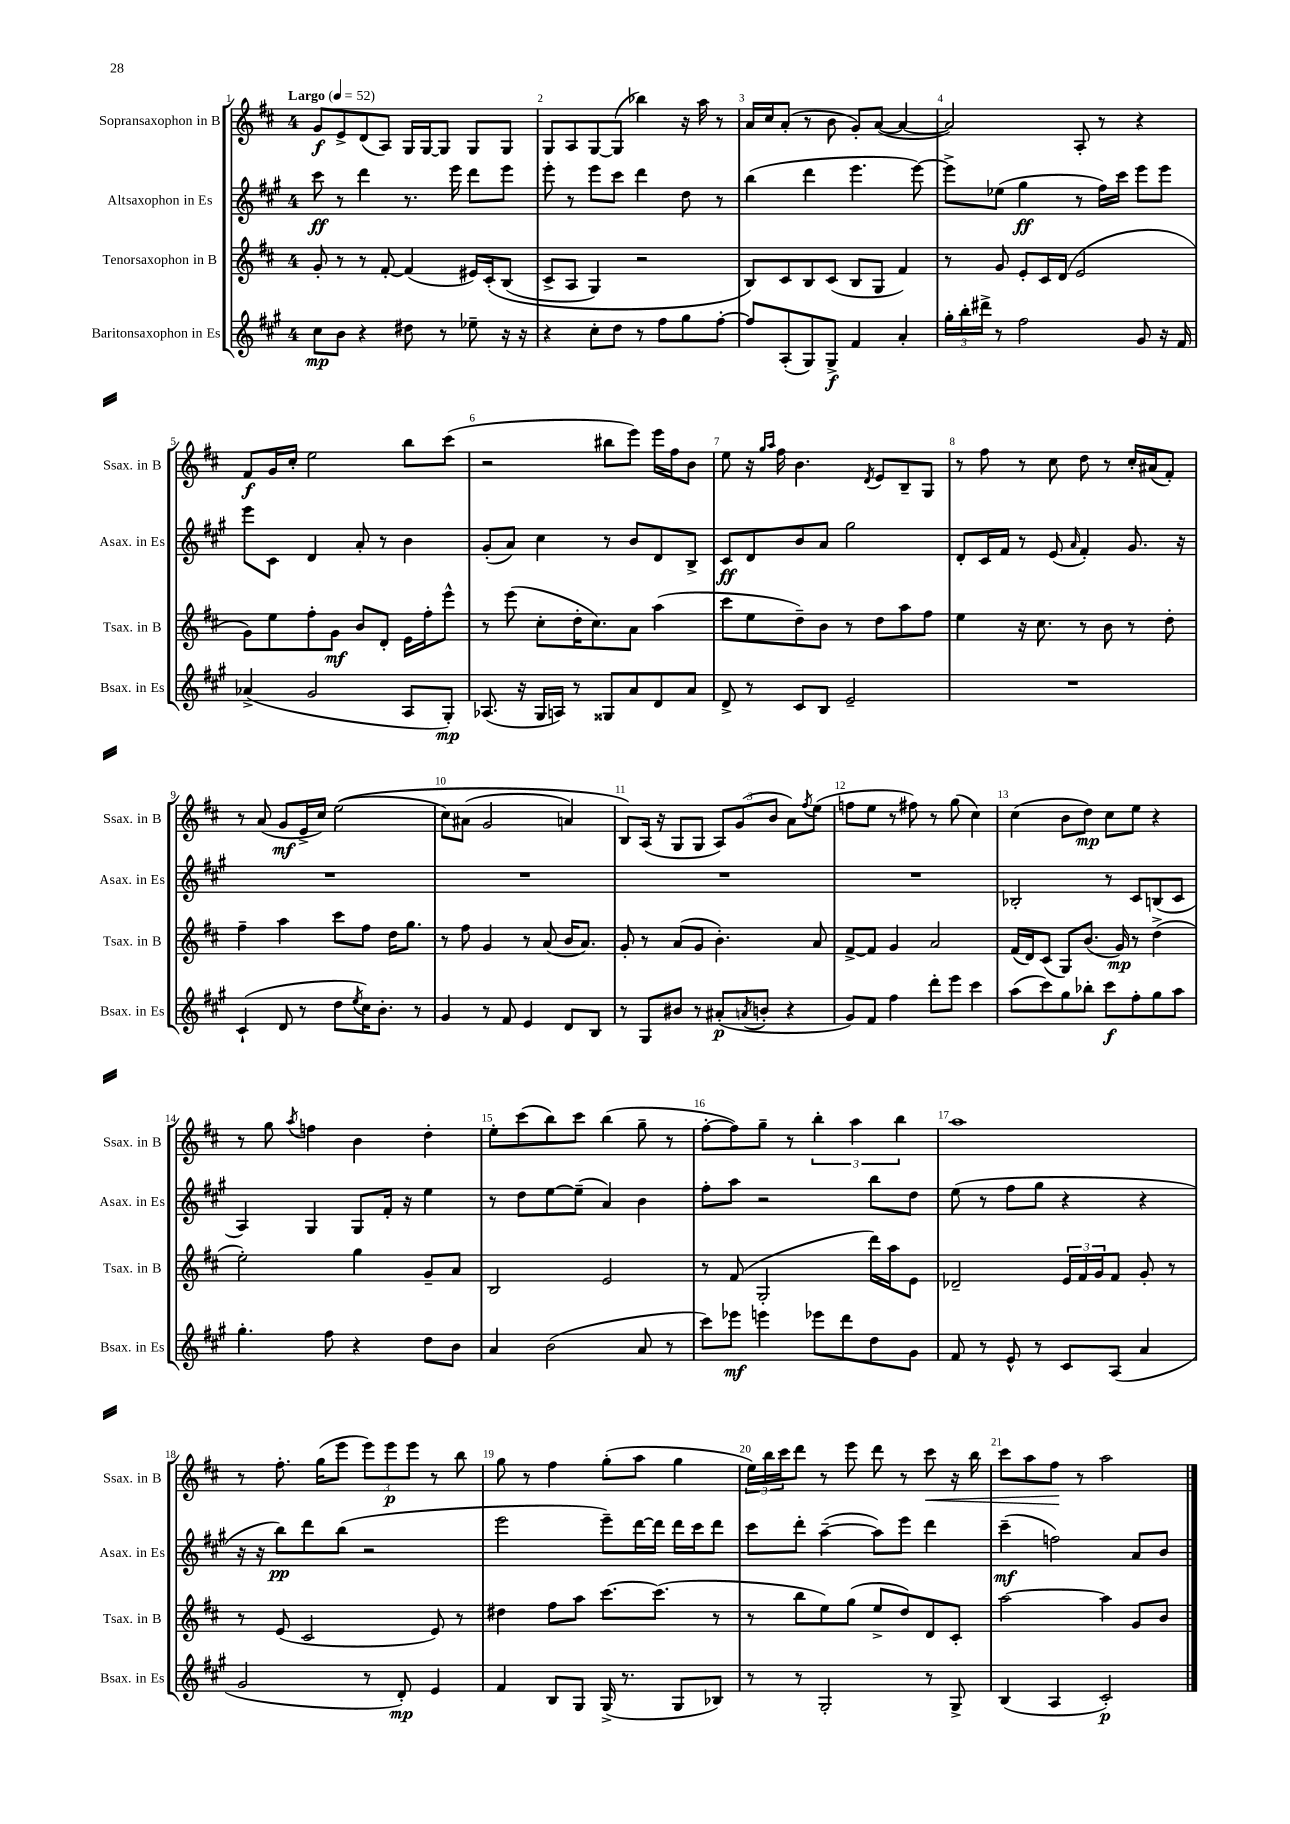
<<
\new StaffGroup <<
\new Staff = "s0" \with { instrumentName = "Sopransaxophon in B" shortInstrumentName = "Ssax. in B" } {
    \clef treble \key d \major \once \override Staff.TimeSignature.style = #'single-digit \time 4/4 \tempo "Largo" 4 = 52
    g'8\f e'8-> d'8( a8) g16 g16~ g8 g8 g8 |
    g8 a8 g8~ g8( bes''4) r16 a''16 r8 |
    a'16 cis''16 a'8-.( r8 b'8 g'8-.) a'8~( a'4~ |
    a'2) a8-. r8 r4 |
    fis'8\f g'16 cis''16-. e''2 b''8 cis'''8( |
    r2 bis''8 e'''8) e'''16 fis''16 b'8 |
    e''8 r16 \grace { g''16 a''16 } fis''16 b'4. \acciaccatura { d'8 } e'8 b8-- g8 |
    r8 fis''8 r8 cis''8 d''8 r8 cis''16-. ais'16( fis'8-.) |
    r8 a'8( g'8\mf e'16-> cis''16) e''2(\( |
    cis''8) ais'8( g'2 a'4) |
    b8\) a16( r16 g8 g8 \tuplet 3/2 { a8) g'8( b'8 } a'8) \acciaccatura { fis''8 } e''8( |
    f''8 e''8 r8 fis''8) r8 g''8( cis''4) |
    cis''4( b'8 d''8\mp) cis''8 e''8 r4 |
    r8 g''8 \acciaccatura { a''8 } f''4 b'4 d''4-. |
    e''8-. cis'''8( b''8) cis'''8 b''4( g''8-- r8 |
    fis''8~-. fis''8) g''8-- r8 \tuplet 3/2 { b''4-. a''4 b''4 } |
    a''1 |
    r8 fis''8.-. g''16( e'''8 \tuplet 3/2 { e'''8) e'''8\p e'''8 } r8 b''8 |
    g''8 r8 fis''4 g''8-.( a''8 g''4 |
    \tuplet 3/2 { e''16) b''16 cis'''16 } d'''8 r8 e'''8 d'''8 r8 cis'''8\< r16 b''16 |
    cis'''8 a''8 fis''8\! r8 a''2 \bar "|." |
}
\new Staff = "s1" \with { instrumentName = "Altsaxophon in Es" shortInstrumentName = "Asax. in Es" } {
    \clef treble \key a \major \once \override Staff.TimeSignature.style = #'single-digit \time 4/4
    cis'''8\ff r8 d'''4 r8. e'''16 d'''8 e'''8 |
    e'''8-. r8 e'''8 cis'''8 d'''4 d''8 r8 |
    b''4( d'''4 e'''4. e'''8~) |
    e'''8-> ees''8( gis''4\ff r8 fis''16) cis'''16 e'''8 e'''8 |
    e'''8 cis'8 d'4 a'8-. r8 b'4 |
    gis'8-.( a'8) cis''4 r8 b'8 d'8 b8-> |
    cis'8\ff d'8 b'8 a'8 gis''2 |
    d'8-. cis'16 fis'16 r8 e'8( \grace { a'16 } fis'4-.) gis'8. r16 |
    R1 |
    R1 |
    R1 |
    R1 |
    bes2-. r8 cis'8 b8( cis'8 |
    a4) gis4 gis8 fis'16-. r16 e''4 |
    r8 d''8 e''8~ e''8--( a'4) b'4 |
    fis''8-. a''8 r2 b''8 d''8 |
    e''8( r8 fis''8 gis''8 r4 r4 |
    r16 r16 b''8\pp) d'''8 b''8( r2 |
    e'''2 e'''8--) d'''16~ d'''16 d'''16 cis'''16 d'''8 |
    cis'''8 d'''8-. a''4~--( a''8) e'''8 d'''4 |
    cis'''4--\mf( f''2) a'8 b'8 \bar "|." |
}
\new Staff = "s2" \with { instrumentName = "Tenorsaxophon in B" shortInstrumentName = "Tsax. in B" } {
    \clef treble \key d \major \once \override Staff.TimeSignature.style = #'single-digit \time 4/4
    g'8-. r8 r8 fis'8~-. fis'4( eis'16) cis'16-.\( b8( |
    cis'8-> a8 g4) r2 |
    b8\) cis'8 b8 cis'8( b8 g8 fis'4) |
    r8 g'8 e'8-. cis'16 d'16( e'2 |
    g'8) e''8 fis''8-. g'8\mf b'8 d'8-. e'16 fis''16-. e'''8-^ |
    r8 e'''8( cis''8-. d''16-. cis''8.) a'8 a''4( |
    cis'''8 e''8 d''8--) b'8 r8 d''8 a''8 fis''8 |
    e''4 r16 cis''8. r8 b'8 r8 d''8-. |
    fis''4-- a''4 cis'''8 fis''8 d''16 g''8. |
    r8 fis''8 g'4 r8 a'8( b'16 a'8.) |
    g'8-. r8 a'8( g'8 b'4.-.) a'8 |
    fis'8~-> fis'8 g'4 a'2 |
    fis'16( d'16) cis'8( g8) b'8.( g'16\mp) r8 d''4->( |
    e''2-.) g''4 g'8-- a'8 |
    b2 e'2 |
    r8 fis'8( g2-. d'''16) a''16 e'8 |
    des'2-- \tuplet 3/2 { e'16 fis'16 g'16 } fis'8 g'8-. r8 |
    r8 e'8( cis'2 e'8) r8 |
    dis''4 fis''8 a''8 cis'''8.~ cis'''8.( r8 |
    r8 b''8 e''8) g''8( e''8-> d''8) d'8 cis'8-. |
    a''2~ a''4 g'8 b'8 \bar "|." |
}
\new Staff = "s3" \with { instrumentName = "Baritonsaxophon in Es" shortInstrumentName = "Bsax. in Es" } {
    \clef treble \key a \major \once \override Staff.TimeSignature.style = #'single-digit \time 4/4
    cis''8\mp b'8 r4 dis''8 r8 ees''8-- r16 r16 |
    r4 cis''8-. d''8 r8 fis''8 gis''8 fis''8~-. |
    fis''8 a8-.( gis8) gis8->\f fis'4 a'4-. |
    \tuplet 3/2 { gis''16-. b''16-. dis'''16-> } r8 fis''2 gis'8 r16 fis'16 |
    aes'4->( gis'2 a8 gis8-.\mp) |
    aes8.( r16 gis16 a16) r8 gisis8 a'8 d'8 a'8 |
    d'8-> r8 cis'8 b8 e'2-- |
    R1 |
    cis'4-!( d'8 r8 d''8 \acciaccatura { e''8 } cis''16) b'8.-. r8 |
    gis'4 r8 fis'8 e'4 d'8 b8 |
    r8 gis8 bis'8 r8 ais'8-.\p( \acciaccatura { a'8 } b'8-. r4 |
    gis'8) fis'8 fis''4 d'''8-. e'''8 cis'''4 |
    a''8( cis'''8) gis''8 bes''8-. cis'''8\f fis''8-. gis''8 a''8 |
    gis''4.-. fis''8 r4 d''8 b'8 |
    a'4 b'2( a'8 r8 |
    cis'''8) ees'''8\mf e'''4 ees'''8 d'''8 d''8 gis'8 |
    fis'8 r8 e'8-^ r8 cis'8 a8( a'4 |
    gis'2 r8 d'8-.\mp) e'4 |
    fis'4 b8 gis8 gis16->( r8. gis8 bes8) |
    r8 r8 gis2-. r8 gis8-> |
    b4( a4 cis'2-.\p) \bar "|." |
}
>>
>>
\layout { \context { \Score \override BarNumber.break-visibility = ##(#f #t #t) barNumberVisibility = #all-bar-numbers-visible } }
